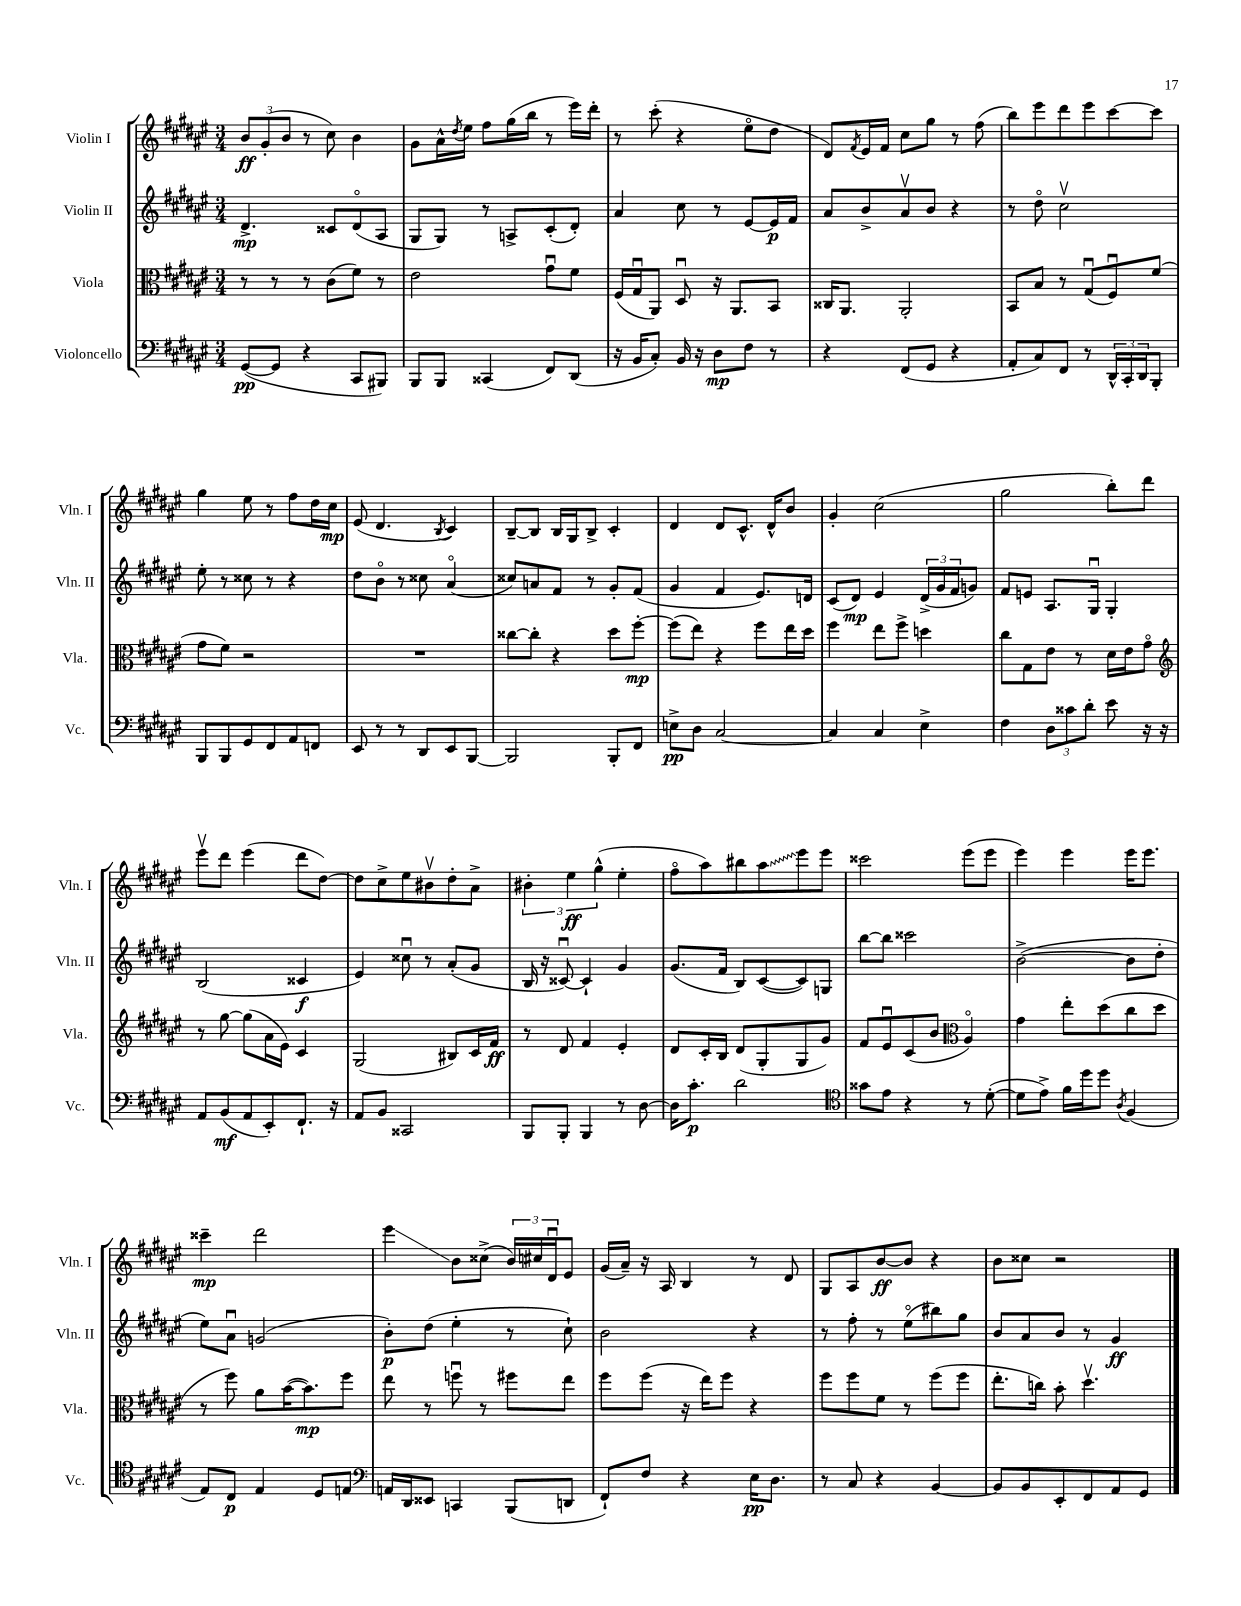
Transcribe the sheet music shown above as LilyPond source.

<<
\new StaffGroup <<
\new Staff = "s0" \with { instrumentName = "Violin I" shortInstrumentName = "Vln. I" } {
    \clef treble \key fis \major \numericTimeSignature \time 3/4
    \tuplet 3/2 { b'8\ff gis'8-.( b'8 } r8 cis''8) b'4 |
    gis'8 ais'16-^ \acciaccatura { dis''8 } eis''16 fis''8 gis''16( b''16 r8 eis'''16) dis'''16-. |
    r8 cis'''8-.( r4 eis''8\flageolet dis''8 |
    dis'8) \acciaccatura { fis'8 } eis'16 fis'16 cis''8 gis''8 r8 fis''8( |
    b''8) eis'''8 dis'''8 eis'''8 cis'''8~ cis'''8 |
    gis''4 eis''8 r8 fis''8 dis''16 cis''16\mp |
    eis'8( dis'4. \acciaccatura { b8 } cis'4) |
    b8~-- b8 b16 gis16 b8-> cis'4-. |
    dis'4 dis'8 cis'8.-^ dis'16-^ b'8 |
    gis'4-. cis''2( |
    gis''2 b''8-.) dis'''8 |
    eis'''8\upbow dis'''8 eis'''4( dis'''8 dis''8~) |
    dis''8 cis''8-> eis''8 bis'8\upbow dis''8-. ais'8-> |
    \tuplet 3/2 { bis'4-. eis''4\ff gis''4-^( } eis''4-. |
    fis''8\flageolet ais''8) bis''8 \once \override Glissando.style = #'zigzag ais''8\glissando eis'''8 eis'''8 |
    cisis'''2 eis'''8( eis'''8 |
    eis'''4) eis'''4 eis'''16 eis'''8. |
    cisis'''4--\mp dis'''2 |
    eis'''4\glissando b'8 cisis''8->( \tuplet 3/2 { b'16) cis''16 dis'16\downbow } eis'8 |
    gis'16( ais'16--) r16 ais16 b4 r8 dis'8 |
    gis8 ais8 b'8~\ff b'8 r4 |
    b'8 cisis''8 r2 \bar "|." |
}
\new Staff = "s1" \with { instrumentName = "Violin II" shortInstrumentName = "Vln. II" } {
    \clef treble \key fis \major \numericTimeSignature \time 3/4
    dis'4.->\mp cisis'8 dis'8\flageolet( ais8 |
    gis8 gis8) r8 a8-> cis'8-.( dis'8-.) |
    ais'4 cis''8 r8 eis'8~ eis'16\p fis'16 |
    ais'8 b'8-> ais'8\upbow b'8 r4 |
    r8 dis''8\flageolet cis''2\upbow |
    eis''8-. r8 cisis''8 r8 r4 |
    dis''8 b'8\flageolet r8 cisis''8 ais'4\flageolet( |
    cisis''8) a'8 fis'8 r8 gis'8-. fis'8( |
    gis'4 fis'4 eis'8.) d'16 |
    cis'8( dis'8\mp) eis'4 \tuplet 3/2 { dis'16->( gis'16 fis'16 } g'8) |
    fis'8 e'8 ais8. gis16\downbow gis4-. |
    b2( cisis'4\f |
    eis'4) cisis''8\downbow r8 ais'8-.( gis'8 |
    b16 r16 cisis'8~\downbow) cisis'4-! gis'4 |
    gis'8.( fis'16 b8) cis'8~( cis'8) g8 |
    b''8~ b''8 cisis'''2 |
    b'2~->( b'8 dis''8-. |
    eis''8) ais'8\downbow g'2( |
    b'8-.\p) dis''8( eis''4-. r8 cis''8-!) |
    b'2 r4 |
    r8 fis''8-. r8 eis''8\flageolet( bis''8) gis''8 |
    b'8 ais'8 b'8 r8 gis'4\ff \bar "|." |
}
\new Staff = "s2" \with { instrumentName = "Viola" shortInstrumentName = "Vla." } {
    \clef alto \key fis \major \numericTimeSignature \time 3/4
    r8 r8 r8 cis'8( fis'8) r8 |
    eis'2 gis'8\downbow fis'8 |
    fis16( gis16\downbow ais,8) dis8\downbow r16 ais,8. b,8 |
    cisis16 ais,8. ais,2-. |
    b,8 b8 r8 gis8\downbow( fis8\downbow) fis'8( |
    gis'8 fis'8) r2 |
    R2. |
    cisis''8~ cisis''8-. r4 dis''8 fis''8~-.\mp |
    fis''8( eis''8) r4 fis''8 eis''16 dis''16 |
    fis''4 eis''8 fis''8-> d''4 |
    cis''8 gis8 eis'8 r8 dis'16 eis'16 gis'8\flageolet |
    \clef treble r8 gis''8~ gis''8( ais'16 eis'16) cis'4 |
    gis2( bis8) cis'16 fis'16\ff |
    r8 dis'8 fis'4 eis'4-. |
    dis'8 cis'16-. b16 dis'8( gis8-. gis8 gis'8) |
    fis'8 eis'8\downbow cis'8( b'8 \clef alto ais4\flageolet) |
    gis'4 eis''8-. dis''8( cis''8 dis''8 |
    r8 fis''8) ais'8 b'16~( b'8.\mp) fis''8 |
    eis''8 r8 f''8\downbow r8 fis''8 eis''8 |
    fis''8 fis''8( r16 eis''16) fis''8 r4 |
    fis''8 fis''8 fis'8 r8 fis''8( fis''8 |
    eis''8.-. c''16) b'8-. dis''4.\upbow \bar "|." |
}
\new Staff = "s3" \with { instrumentName = "Violoncello" shortInstrumentName = "Vc." } {
    \clef bass \key fis \major \numericTimeSignature \time 3/4
    gis,8~\pp( gis,8 r4 cis,8 bis,,8) |
    b,,8 b,,8 cisis,4( fis,8) dis,8( |
    r16 b,16 cis8-.) b,16 r16 dis8\mp fis8 r8 |
    r4 fis,8( gis,8 r4 |
    ais,8-. cis8) fis,8 r8 \tuplet 3/2 { dis,16-^ cis,16-. dis,16 } b,,8-. |
    b,,8 b,,8 gis,8 fis,8 ais,8 f,8 |
    eis,8 r8 r8 dis,8 eis,8 b,,8~ |
    b,,2 b,,8-. fis,8 |
    e8->\pp dis8 cis2~ |
    cis4 cis4 eis4-> |
    fis4 \tuplet 3/2 { dis8 cisis'8 dis'8-. } eis'8 r16 r16 |
    ais,8 b,8\mf( ais,8 eis,8-.) fis,8.-! r16 |
    ais,8 b,8 cisis,2 |
    b,,8 b,,8-. b,,4 r8 dis8~ |
    dis16 cis'8.-.\p dis'2 |
    \clef tenor gisis'8 eis'8 r4 r8 dis'8~-.( |
    dis'8 eis'8->) fis'16 dis''16 dis''8 \acciaccatura { ais8 } fis4( |
    eis8) cis8\p eis4 dis8 e8 |
    \clef bass a,16 dis,16 eisis,8 c,4 b,,8( d,8 |
    fis,8-!) fis8 r4 eis16\pp dis8. |
    r8 cis8 r4 b,4~ |
    b,8 b,8 eis,8-. fis,8 ais,8 gis,8 \bar "|." |
}
>>
>>
\layout { \context { \Score \remove "Bar_number_engraver" } }
